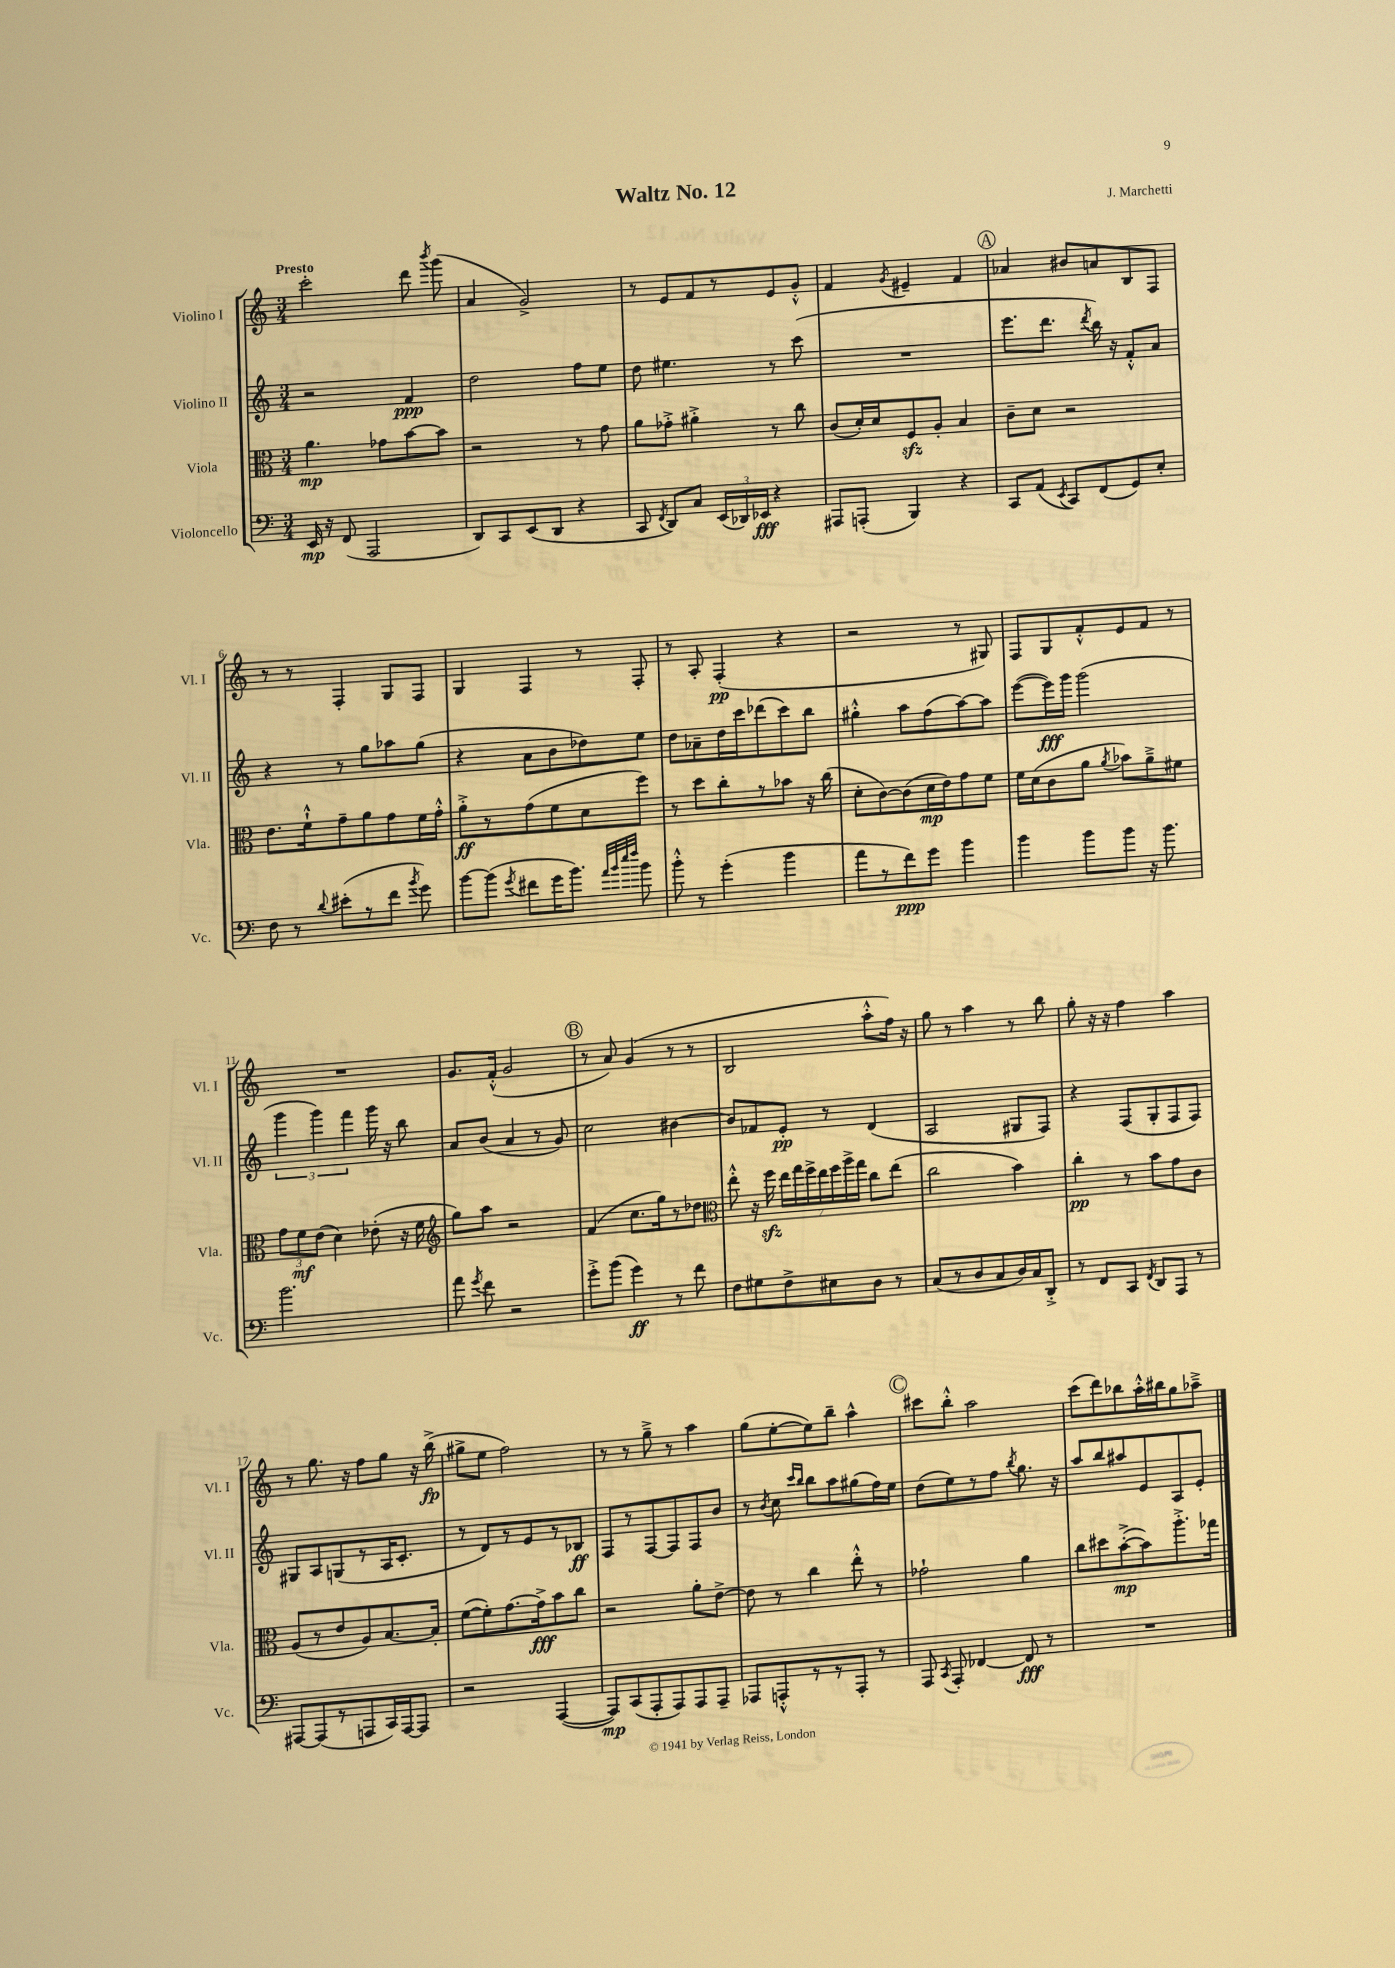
\header { title = "Waltz No. 12" composer = "J. Marchetti" }
<<
\new StaffGroup <<
\new Staff = "s0" \with { instrumentName = "Violino I" shortInstrumentName = "Vl. I" } {
    \clef treble \key c \major \numericTimeSignature \time 3/4 \tempo "Presto"
    \autoBeamOff c'''2-. d'''8 \acciaccatura { b'''8 } g'''8( |
    a'4 g'2->) |
    r8 e'8[ f'8 r8 e'8 g'8]-.-^ |
    f'4 \acciaccatura { g'8 } eis'4-- f'4 |
    \mark \markup { \circle "A" } aes'4 bis'8[ a'8 b8 f8] |
    r8 r8 f4-. g8[ f8] |
    g4 f4 r8 f8-. |
    r8 a8-. f4-.\pp( r4 |
    r2 r8 gis8) |
    f8[ g8 f'8-.-^ e'8 f'8] r8 |
    R2. |
    g'8.[ f'16]-.-^( g'2 |
    \mark \markup { \circle "B" } r8 a'8) g'4( r8 r8 |
    b2 a''8[-.-^ f''16]) r16 |
    g''8 r8 a''4 r8 b''8 |
    g''8-. r16 r16 f''4 a''4 |
    r8 g''8. r16 f''8[ g''8] r16 b''16->\fp( |
    gis''8[-> e''8] f''2) |
    r8 r8 g''8---> r8 a''4 |
    g''8[( e''8~-. e''8) b''8]-- a''4-^ |
    \mark \markup { \circle "C" } cis'''8[ b''8]-.-^ a''2 |
    c'''8[( d'''8) bes''8 a''16-.-^ bis''16 g''8 aes''8]---> \bar "|." |
}
\new Staff = "s1" \with { instrumentName = "Violino II" shortInstrumentName = "Vl. II" } {
    \clef treble \key c \major \numericTimeSignature \time 3/4
    \autoBeamOff r2 f'4\ppp |
    d''2 f''8[ e''8] |
    d''8 eis''4. r8 c'''8( |
    R2. |
    \mark \markup { \circle "A" } e'''8.[ d'''8.] \acciaccatura { d'''8 } b''16) r16 f'8[-.-^ a'8] |
    r4 r8 g''8[ aes''8 g''8]( |
    r4 a'8[ b'8 des''8) e''8] |
    d''8[ aes'8-- d''16 c'''16 des'''8( c'''8) b''8] |
    gis''4-.-^ a''8[ f''8( a''8~) a''8] |
    e'''8[~( e'''16\fff) g'''16] g'''2( |
    \tuplet 3/2 { g'''4 g'''4) f'''4 } g'''16 r16 b''8 |
    a'8[ b'8]( a'4 r8 g'8) |
    \mark \markup { \circle "B" } c''2 bis'4~ |
    bis'8[ fes'8 e'8]-.\pp r8 d'4( |
    a2 gis8[ f8]) |
    r4 f8[( g8-. f8 f8]) |
    gis8[ a8 g8( r8 a16 c'8.]-. |
    r8 d'8[) r8 e'8 r8 bes8]\ff |
    f8[ r8 f8~ f8 f8 b'8] |
    r8 \acciaccatura { b'8 } c''8 \grace { c'''16[ b''16] } b''8[ a''8 gis''8( f''16) e''16] |
    \mark \markup { \circle "C" } d''8[( e''8) r8 f''8] \acciaccatura { b''8 } g''8. r16 |
    a''8[ b''8 ais''8 e'8 a8 e'8]-. \bar "|." |
}
\new Staff = "s2" \with { instrumentName = "Viola" shortInstrumentName = "Vla." } {
    \clef alto \key c \major \numericTimeSignature \time 3/4
    \autoBeamOff a'4.\mp ges'8[ b'8~ b'8] |
    r2 r8 g'8 |
    a'8[ ges'8]-.-> ais'4-.-> r8 c''8 |
    c'8[( d'16-.) d'16 f8\sfz a8]-. b4 |
    \mark \markup { \circle "A" } c'8[-- d'8] r2 |
    e'8.[ f'16-!-^ g'8-- a'8 g'8 f'16 g'16]-.-^ |
    a'8[-.->\ff r8 g'8( f'8 d'8 f''8]) |
    r8 d''8[ c''8-. r8 bes'8] r16 c''16( |
    d'8[-. c'8~) c'8( d'16\mp e'16) g'8 f'8] |
    f'16[ d'16( c'8 a'8] \acciaccatura { a'8 } bes'8[) a'8---> fis'8] |
    \tuplet 3/2 { g'8[ f'8\mf e'8]( } d'4) ees'8-.( r16 f'16 |
    \clef treble g''8[) a''8] r2 |
    \mark \markup { \circle "B" } f'4( c''8.[ g''16) r8 des''8] |
    \clef alto e''8-.-^ r16 f''16\sfz \tuplet 7/4 { e''16[ g''16 f''16-> e''16 f''16 a''16-> g''16] } c''8[ e''8]( |
    c''2 b'4) |
    c''4-.\pp r8 b'8[ g'8 c'8] |
    a8[( r8 e'8 a8) b8.~ b16]-. |
    f'8[~( f'8-.) g'8.~ g'16->\fff b'8 c''8] |
    r2 a'8[-. e'8]~-> |
    e'8 r8 c''4 e''8-.-^ r8 |
    \mark \markup { \circle "C" } ges'2-! a'4 |
    c''8[ dis''8 b'8~-.->\mp( b'8) a''8.-.-> ges''16] \bar "|." |
}
\new Staff = "s3" \with { instrumentName = "Violoncello" shortInstrumentName = "Vc." } {
    \clef bass \key c \major \numericTimeSignature \time 3/4
    \autoBeamOff e,16\mp r16 f,8( a,,2 |
    d,8[) c,8 e,8( d,8] r4 |
    c,8 \acciaccatura { f,8 } d,8[) c8] \tuplet 3/2 { e,16[( des,16) ees,16]\fff } r4 |
    ais,,8[ a,,8]-.( b,,4) r4 |
    \mark \markup { \circle "A" } c,8[ a,8]( \acciaccatura { e,8 } c,8[) f,8( g,8) e8]-. |
    f8 r8 \appoggiatura { d'8 } eis'8[-.( r8 f'8] \acciaccatura { b'8 } g'8) |
    b'8[~ b'8]( \acciaccatura { g'8 } fis'8[ g'16 b'8.]) \grace { a'32[ b'32 e''32 f''32] } b'8 |
    b'8-.-^ r8 g'4-.( b'4 |
    a'8[ r8 f'8\ppp) g'8] b'4 |
    b'4 b'8[ b'8] r16 b'8. |
    b'2. |
    a'8 \acciaccatura { g'8 } f'8 r2 |
    \mark \markup { \circle "B" } g'8[-.-> b'8]( g'4\ff) r8 f'8 |
    f8[ gis8 f8-> eis8 d8] r8 |
    c8[( r8 d8 c8 d16) c16 d,8]-.-> |
    r8 f,8[ c,8] \acciaccatura { f,8 } d,8[ a,,8] r8 |
    ais,,8[~ ais,,8( r8 a,,8 c,16) a,,16~ a,,8] |
    r2 a,,4~( |
    a,,8[\mp) c,8( a,,8-. a,,8) a,,8 a,,8]-- |
    aes,,8[ a,,8-.-^ r8 r8 a,,8]-. r8 |
    \mark \markup { \circle "C" } a,,8 \acciaccatura { c,8 } a,,8-. fes,4~ fes,8\fff r8 |
    R2. \bar "|." |
}
>>
>>
